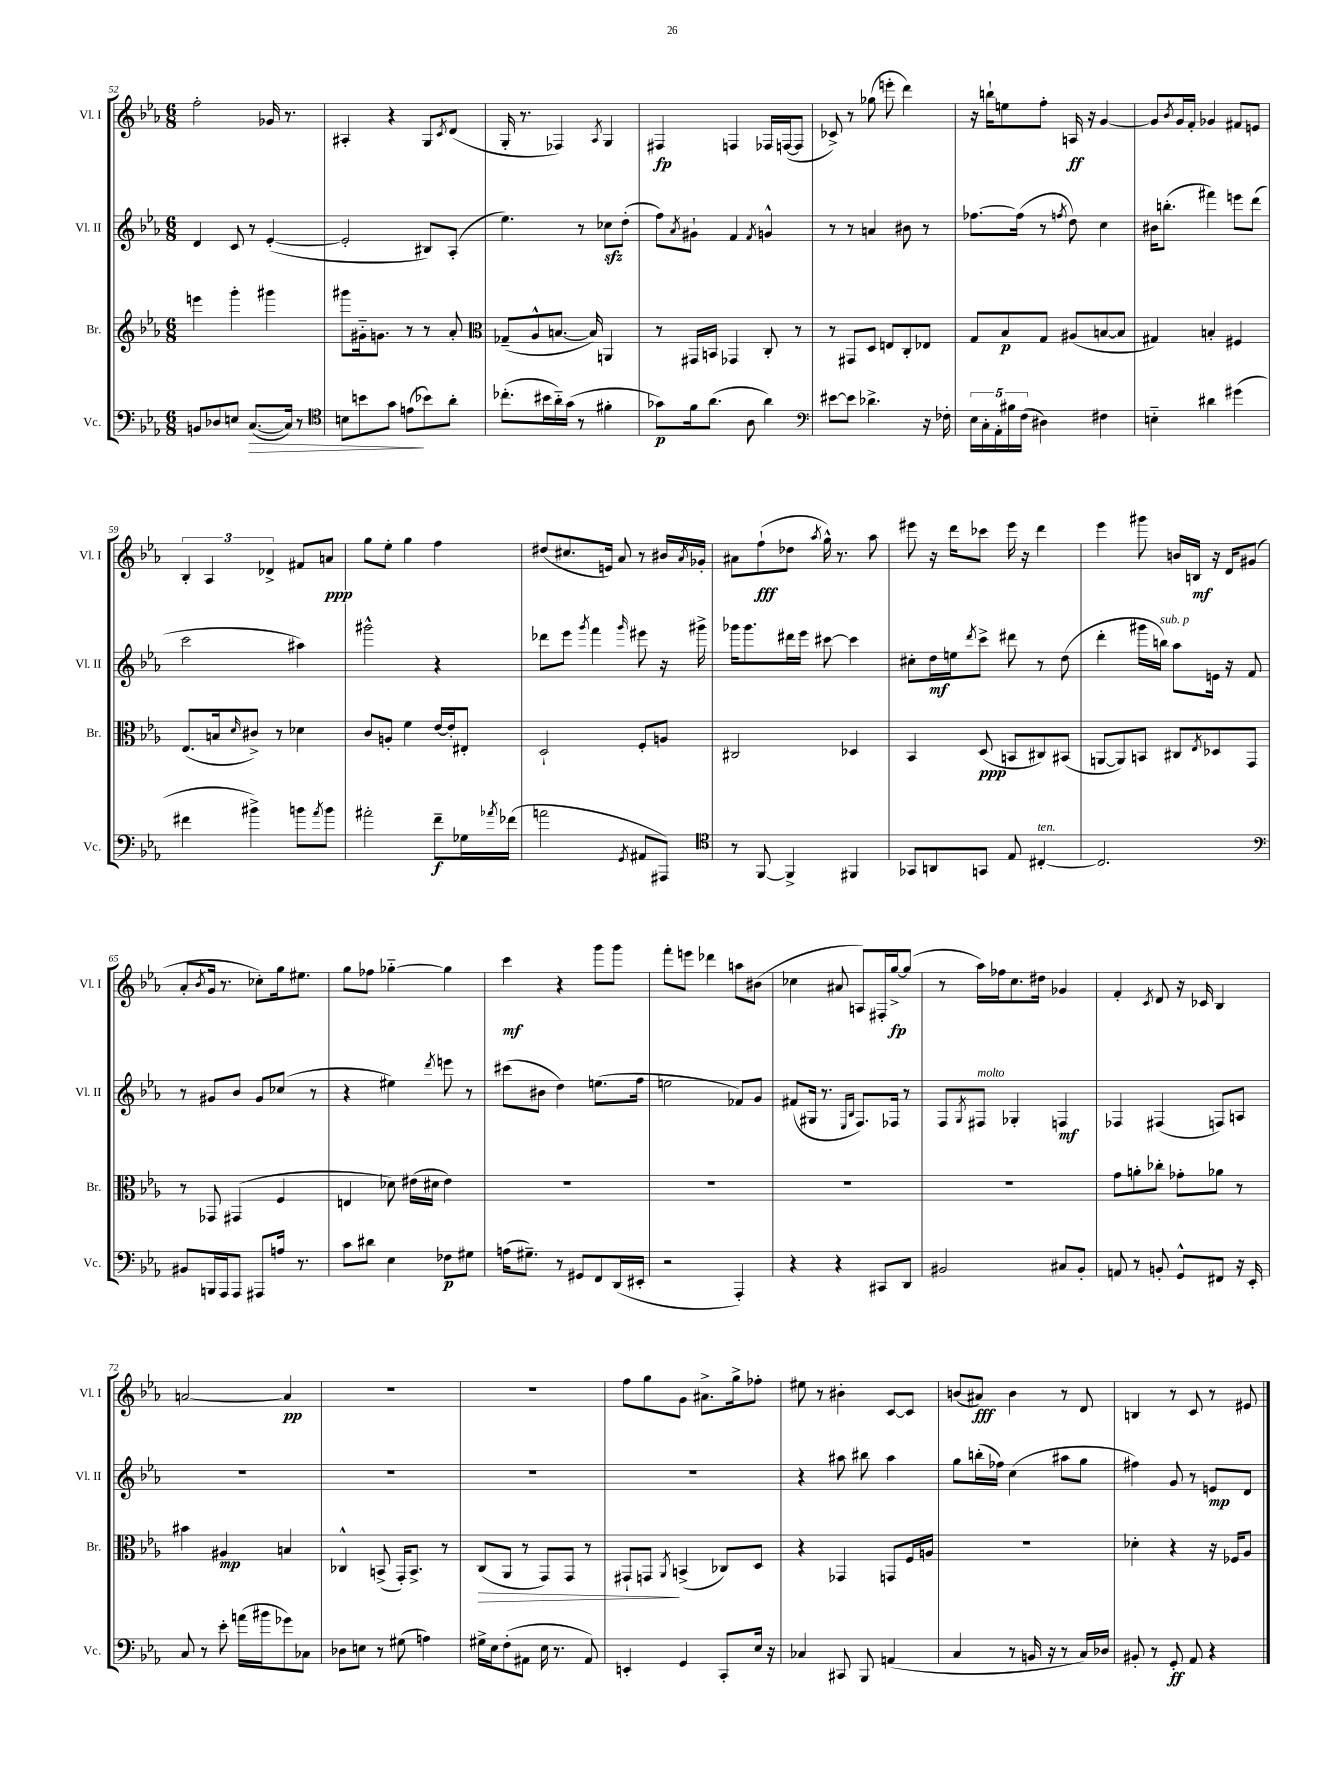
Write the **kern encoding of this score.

**kern	**dynam	**kern	**dynam	**kern	**dynam	**kern	**dynam
*part4	*part4	*part3	*part3	*part2	*part2	*part1	*part1
*staff4	*staff4	*staff3	*staff3	*staff2	*staff2	*staff1	*staff1
*I"Vc.	*	*I"Br.	*	*I"Vl. II	*	*I"Vl. I	*
*I'Vc.	*	*I'Br.	*	*I'Vl. II	*	*I'Vl. I	*
*clefF4	*	*clefG2	*	*clefG2	*	*clefG2	*
*k[b-e-a-]	*	*k[b-e-a-]	*	*k[b-e-a-]	*	*k[b-e-a-]	*
*M6/8	*	*M6/8	*	*M6/8	*	*M6/8	*
=52	=52	=52	=52	=52	=52	=52	=52
8BBn/L	.	4eeen\	.	4d/	.	2ff'\	.
8D-X/	.	.	.	.	.	.	.
8En/J	.	4ggg'\	.	8c/	.	.	.
!	!LO:HP:b	!	!	!	!	!	!
([8.C/L	>	.	.	8r	.	.	.
.	.	4ggg#X\	.	([4e-'/	.	16g-X/	.
16C/Jk])	.	.	.	.	.	8.r	.
8r	.	.	.	.	.	.	.
=53	=53	=53	=53	=53	=53	=53	=53
*clefC4	*	*	*	*	*	*	*
8Bn\L	.	8ggg#X\L	.	2e-'/]	.	4A#X'/	.
8bn\	.	16g#X\k	.	.	.	.	.
.	.	8.gn\J	.	.	.	.	.
8g\J	.	.	.	.	.	4r	.
(8en\L	.	8r	.	.	.	.	.
8b-X\)	]	8r	.	8B#X/L)	.	8G/L	.
.	.	.	.	.	.	8qc/	.
8a-'\J	.	8a-'/	.	(8A-'/J	.	(8d/J	.
=54	=54	=54	=54	=54	=54	=54	=54
*	*	*clefC3	*	*	*	*	*
(8.cc-X'\L	.	(8G-X~/L	.	4.ee-\)	.	16G'/	.
.	.	.	.	.	.	8.r	.
.	.	8A-^^/	.	.	.	.	.
16b#X\L	.	.	.	.	.	.	.
16a-\)	.	[8.Bn/J	.	.	.	4F-X/)	.
(16g\JJ	.	.	.	.	.	.	.
8r	.	.	.	8r	.	.	.
.	.	16B/])	.	.	.	.	.
.	.	.	.	.	.	8qA-/	.
4f#X'\	.	4AAn/	.	8cc-Xzz\L	.	4G/	.
.	.	.	.	(8dd'\J	.	.	.
=55	=55	=55	=55	=55	=55	=55	=55
8g-X\L)	p	8r	.	8ff\L)	.	4F#X/	fp
.	.	.	.	8qa-/	.	.	.
16f\k	.	16GG#X/LL	.	8g#X`\J	.	.	.
(8.a-\J	.	16BBn/JJ	.	.	.	.	.
.	.	4GG-X/	.	4f/	.	4Fn/	.
8A-\	.	.	.	.	.	.	.
.	.	.	.	8qf/	.	.	.
4a-\)	.	8C'/	.	4gn^^/	.	16F-X/LL	.
.	.	.	.	.	.	([16Fn/J	.
.	.	8r	.	.	.	8F/J]	.
=56	=56	=56	=56	=56	=56	=56	=56
*clefF4	*	*	*	*	*	*	*
[8e#X\L	.	8r	.	8r	.	8c-X^/)	.
8e#\J]	.	8GG#X/L	.	8r	.	8r	.
4.d-X^\	.	8D/J	.	4an/	.	(8gg-X\	.
.	.	8En/L	.	.	.	8eeen'\	.
.	.	8C'/	.	8b#X\	.	4ddd\)	.
16r	.	8E-X/J	.	8r	.	.	.
16F-X'\	.	.	.	.	.	.	.
=57	=57	=57	=57	=57	=57	=57	=57
20E-\LL	.	8G/L	.	[8.ff-X\L	.	16r	.
20C'\	.	.	.	.	.	.	.
.	.	.	.	.	.	16bbn`\KL	.
20AA-'\	.	.	.	.	.	.	.
.	.	8B-/	p	.	.	8een\	.
20B#X\	.	.	.	.	.	.	.
.	.	.	.	(16ff-\Jk]	.	.	.
(20F\JJ	.	.	.	.	.	.	.
4D#X\)	.	8G/J	.	8r	.	8ff'\J	.
.	.	.	.	8qffn/	.	.	.
.	.	(8A#X/L	.	8dd\)	.	16An/	ff
.	.	.	.	.	.	16r	.
4F#X\	.	[8Bn/	.	4cc\	.	[4g/	.
.	.	8B/J]	.	.	.	.	.
=58	=58	=58	=58	=58	=58	=58	=58
4En\	.	4G#X/)	.	16b#X\KL	.	8g/L]	.
.	.	.	.	(8.bbn'\J	.	.	.
.	.	.	.	.	.	8qb-/	.
.	.	.	.	.	.	16g/L	.
.	.	.	.	.	.	16f'/JJ	.
4d#X\	.	4Bn'/	.	4fff#X\)	.	4g-X/	.
(4g#X\	.	4F#X/	.	8eeen\L	.	8f#X/L	.
.	.	.	.	(8ddd\J	.	8en/J	.
!!LO:LB:g=z
=59	=59	=59	=59	=59	=59	=59	=59
4f#X\	.	(8.E-/L	.	2ccc\	.	6B-'/	.
.	.	.	.	.	.	6A-/	.
.	.	16Bn/k	.	.	.	.	.
.	.	16qqd/	.	.	.	.	.
4b#X^\)	.	8c#X^/J)	.	.	.	.	.
.	.	.	.	.	.	6d-X^/	.
.	.	8r	.	.	.	.	.
8bn\L	.	4d-X\	.	4aa#X\)	.	8f#X/L	.
8qa-/	.	.	.	.	.	.	.
8b\J	.	.	.	.	.	8an/J	ppp
=60	=60	=60	=60	=60	=60	=60	=60
2a#X'\	.	8c/L	.	2ggg#X^^\	.	8gg\L	.
.	.	8An'/J	.	.	.	8ee-'\J	.
.	.	4f\	.	.	.	4gg\	.
8f~\L	f	[16e-/LL	.	4r	.	4ff\	.
.	.	16e-'/J]	.	.	.	.	.
16G-X\L	.	8E#X'/J	.	.	.	.	.
8qa-X/	.	.	.	.	.	.	.
(16f-X\JJ	.	.	.	.	.	.	.
=61	=61	=61	=61	=61	=61	=61	=61
2an\	.	2D`/	.	8ddd-X\L	.	(8dd#X/L	.
.	.	.	.	8eee-\J	.	8.cc#X/	.
.	.	.	.	8qggg/	.	.	.
.	.	.	.	4fff\	.	.	.
.	.	.	.	.	.	16en/Jk)	.
.	.	.	.	.	.	8a-/	.
8qGG/	.	.	.	16qqggg/	.	.	.
8AA#X/L	.	8F'/L	.	8eee#X\	.	8r	.
8AAA#X/J)	.	8An/J	.	16r	.	16b#X/LL	.
.	.	.	.	.	.	8qa-/	.
.	.	.	.	16ggg#X^\	.	16g-X'/JJ	.
=62	=62	=62	=62	=62	=62	=62	=62
*clefC4	*	*	*	*	*	*	*
8r	.	2C#X/	.	16ggg-X\KL	.	8a#X\L	.
.	.	.	.	8.ggg-\	.	.	.
[8FF/	.	.	.	.	.	(8ff`\	fff
4FF^/]	.	.	.	16ddd#X\L	.	8dd-X\J	.
.	.	.	.	16eee-\JJ	.	.	.
.	.	.	.	.	.	8qaa-/	.
.	.	.	.	[8ccc#X\	.	16gg^^\)	.
.	.	.	.	.	.	8.r	.
4FF#X/	.	4D-X/	.	4ccc#\]	.	.	.
.	.	.	.	.	.	8aa-\	.
=63	=63	=63	=63	=63	=63	=63	=63
8GG-X/L	.	4BB-/	.	8cc#X'\L	.	8eee#X\	.
8AAn/	.	.	.	16dd\L	mf	16r	.
.	.	.	.	16een\J	.	16ddd\KL	.
.	.	.	.	8qddd/	.	.	.
8GGn/J	.	(8D/	ppp	8ccc^\J	.	8ccc-X\J	.
8E-/	.	8BBn/L	.	8ddd#X\	.	16eee#\	.
.	.	.	.	.	.	16r	.
!LO:TX:a:i:t=ten.	!	!	!	!	!	!	!
[4C#X'/	.	8C#X/)	.	8r	.	4ddd\	.
.	.	(8BB#X/J	.	(8dd\	.	.	.
=64	=64	=64	=64	=64	=64	=64	=64
2.C#/]	.	[8AAn/L	.	4ddd'\	.	4eee-\	.
.	.	8AA/])	.	.	.	.	.
.	.	8BBn/J	.	16ggg#X\LL	.	8ggg#X\	.
!	!	!	!	!LO:TX:a:i:t=sub. p	!	!	!
.	.	.	.	16bbn\JJ)	.	.	.
.	.	8C#X/L	.	8aa-\L	.	16bn/LL	.
.	.	.	.	.	.	16Bn/JJ	mf
.	.	8qE-/	.	.	.	.	.
.	.	8D-X/	.	16en\Jk	.	16r	.
.	.	.	.	16r	.	16d/KL	.
.	.	8GG/J	.	8f/	.	(8g#X/J	.
!!LO:LB:g=z
=65	=65	=65	=65	=65	=65	=65	=65
*clefF4	*	*	*	*	*	*	*
8BB#X/L	.	8r	.	8r	.	8a-'/L	.
.	.	.	.	.	.	8qb-/	.
16BBBn/L	.	8GG-X/	.	8g#X/L	.	16g/Jk	.
16AAA-/J	.	.	.	.	.	8.r	.
8AAA-/J	.	(4GG#X/	.	8b-/J	.	.	.
8AAA#X/L	.	.	.	8g#/L	.	8cc-X'\L)	.
16An/Jk	.	4F/	.	(8cc-X/J	.	16gg\k	.
8.r	.	.	.	.	.	8.ee#X\J	.
.	.	.	.	8r	.	.	.
=66	=66	=66	=66	=66	=66	=66	=66
8c\L	.	4En/	.	4r	.	8gg\L	.
8d#X\J	.	.	.	.	.	8ff-X\J	.
4E-\	.	8d-X\)	.	4ee#X\)	.	[4gg-X\	.
.	.	(16e#X\LL	.	.	.	.	.
.	.	16d#X\JJ	.	.	.	.	.
.	.	.	.	8qddd/	.	.	.
8F-X\L	p	4e#\)	.	8eeen\	.	4gg-\]	.
8G#X\J	.	.	.	8r	.	.	.
=67	=67	=67	=67	=67	=67	=67	=67
(16An\KL	.	2.r	.	(8ccc#X\L	.	4ccc\	mf
8.G#X~\J)	.	.	.	.	.	.	.
.	.	.	.	8b#X\J	.	.	.
8r	.	.	.	4dd\)	.	4r	.
8GG#X/L	.	.	.	.	.	.	.
8FF/	.	.	.	(8.een\L	.	8ggg\L	.
(16DD/L	.	.	.	.	.	8ggg\J	.
16EE#X'/JJ	.	.	.	16ff\Jk	.	.	.
=68	=68	=68	=68	=68	=68	=68	=68
2r	.	2.r	.	2een\	.	8fff'\L	.
.	.	.	.	.	.	8eeen\J	.
.	.	.	.	.	.	4ddd-X\	.
4AAA-'/)	.	.	.	8f-X/L)	.	8aan\L	.
.	.	.	.	8g/J	.	(8b#X\J	.
=69	=69	=69	=69	=69	=69	=69	=69
4r	.	2.r	.	(8f#X/L	.	4cc-X\	.
.	.	.	.	16G#X/Jk	.	.	.
.	.	.	.	8.r	.	.	.
4r	.	.	.	.	.	8a#X/	.
.	.	.	.	16qqE-/LL	.	.	.
.	.	.	.	16qqB-/JJ	.	.	.
.	.	.	.	8.F/L)	.	8An/L)	.
8CC#X/L	.	.	.	.	.	16F#X'/L	.
.	.	.	.	16F-X/Jk	.	[16gg^/J	fp
8DD/J	.	.	.	8r	.	(8gg/J]	.
=70	=70	=70	=70	=70	=70	=70	=70
2BB#X/	.	2.r	.	8F/L	.	8r	.
.	.	.	.	8qG/	.	.	.
!	!	!	!	!LO:TX:a:i:t=molto	!	!	!
.	.	.	.	8F#X/J	.	16aa-\LL)	.
.	.	.	.	.	.	16ff-X\J	.
.	.	.	.	4G-X'/	.	8.cc\	.
.	.	.	.	.	.	16dd#X\Jk	.
8C#X/L	.	.	.	4Fn/	mf	4g-X/	.
8BB#'/J	.	.	.	.	.	.	.
=71	=71	=71	=71	=71	=71	=71	=71
8AAn/	.	8g\L	.	4F-X/	.	4f'/	.
8r	.	8an'\	.	.	.	.	.
.	.	.	.	.	.	8qc/	.
8BBn'/	.	8cc-X'\J	.	(4F#X/	.	8d/	.
8GG^^/L	.	8g-X'\L	.	.	.	16r	.
.	.	.	.	.	.	16c-X/	.
8FF#X/J	.	8a-X\J	.	8Fn/L)	.	4B-/	.
16r	.	8r	.	8An/J	.	.	.
16EE-'/	.	.	.	.	.	.	.
!!LO:LB:g=z
=72	=72	=72	=72	=72	=72	=72	=72
8C/	.	4b#X\	.	2.r	.	[2an/	.
8r	.	.	.	.	.	.	.
8e-'\	.	4A#X/	mp	.	.	.	.
(16an\LL	.	.	.	.	.	.	.
16b#X\J	.	.	.	.	.	.	.
8g-X\)	.	4Bn/	.	.	.	4a/]	pp
8C-X\J	.	.	.	.	.	.	.
=73	=73	=73	=73	=73	=73	=73	=73
8D-X\L	.	4C-X^^/	.	2.r	.	2.r	.
8En\J	.	.	.	.	.	.	.
8r	.	(8BBn^/	.	.	.	.	.
(8G#X\	.	16GG'/KL)	.	.	.	.	.
.	.	8.BB^/J	.	.	.	.	.
4An\)	.	.	.	.	.	.	.
.	.	8r	.	.	.	.	.
=74	=74	=74	=74	=74	=74	=74	=74
!	!	!	!LO:HP:b	!	!	!	!
16G#X^\LL	.	(8C/L	>	2.r	.	2.r	.
16E-\J	.	.	.	.	.	.	.
(8F'\	.	8AA-/J	.	.	.	.	.
8AA#X\J	.	8r	.	.	.	.	.
16E-\	.	8GG/L)	.	.	.	.	.
8.r	.	.	.	.	.	.	.
.	.	8GG/J	.	.	.	.	.
8AA#/)	.	8r	.	.	.	.	.
=75	=75	=75	=75	=75	=75	=75	=75
4EEn'/	.	8GG#X`/L	.	2.r	.	8ff\L	.
.	.	8GGn/J	.	.	.	8gg\	.
.	.	8qAA-/	.	.	.	.	.
4GG/	.	(4BBn^/	]	.	.	8g\J	.
.	.	.	.	.	.	8.a#X^\L	.
8CC'/L	.	8C-X/L)	.	.	.	.	.
.	.	.	.	.	.	16gg^\k	.
16E-/Jk	.	8D/J	.	.	.	8ff-X'\J	.
16r	.	.	.	.	.	.	.
=76	=76	=76	=76	=76	=76	=76	=76
4C-X/	.	4r	.	4r	.	8ee#X\	.
.	.	.	.	.	.	8r	.
8CC#X/	.	4GG-X/	.	8aa#X\	.	4b#X'\	.
8BBB-/	.	.	.	8bb#X\	.	.	.
(4AAn/	.	8GGn/L	.	4aa#\	.	[8c/L	.
.	.	16F/L	.	.	.	8c/J]	.
.	.	16An/JJ	.	.	.	.	.
=77	=77	=77	=77	=77	=77	=77	=77
4C/	.	2.r	.	8gg\L	.	(8bn/L	.
.	.	.	.	(16bbn'\L	.	8a#X/J)	fff
.	.	.	.	16ff-X\JJ)	.	.	.
8r	.	.	.	(4cc\	.	4b\	.
16BBn/	.	.	.	.	.	.	.
16r	.	.	.	.	.	.	.
8r	.	.	.	8aa#X\L	.	8r	.
16C/LL)	.	.	.	8gg\J	.	8d/	.
16D-X/JJ	.	.	.	.	.	.	.
=78	=78	=78	=78	=78	=78	=78	=78
8BB#X'/	.	4d-X'\	.	4ff#X\)	.	4Bn/	.
8r	.	.	.	.	.	.	.
8GG'/	ff	4r	.	8g/	.	8r	.
8AA-/	.	.	.	8r	.	8c/	.
4r	.	16r	.	8en/L	mp	8r	.
.	.	16F-X/KL	.	.	.	.	.
.	.	8A-/J	.	8d/J	.	8e#X/	.
==	==	==	==	==	==	==	==
*-	*-	*-	*-	*-	*-	*-	*-
